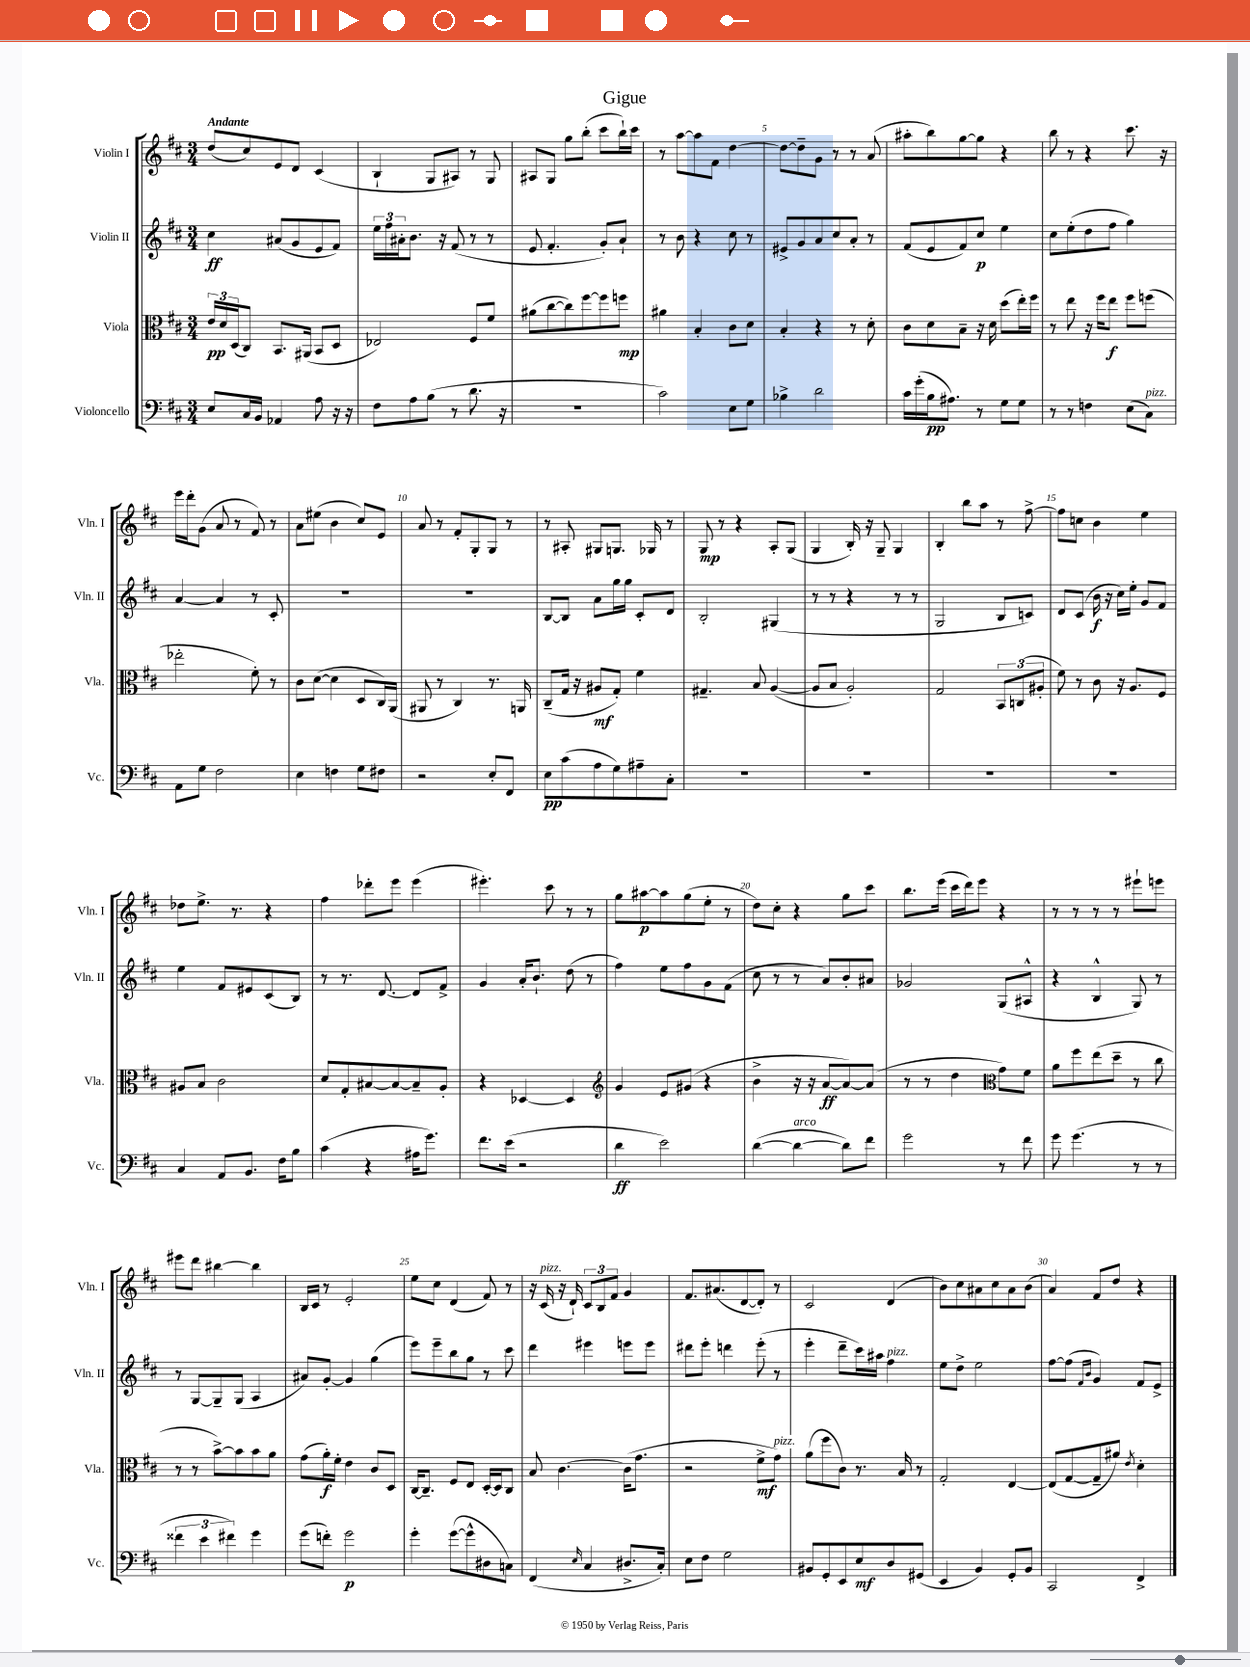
\header { title = "Gigue" }
<<
\new StaffGroup <<
\new Staff = "s0" \with { instrumentName = "Violin I" shortInstrumentName = "Vln. I" } {
    \clef treble \key d \major \numericTimeSignature \time 3/4 \tempo "Andante"
    d''8( cis''8) e'8 d'8 cis'4( |
    b4-! g8 ais8) r8 g8 |
    ais8 g8 g''8 b''8-.( cis'''8 b''16-!) cis'''16 |
    r8 a''8~ a''8 fis'8 d''4~ |
    d''8~ d''8-- g'8 r8 r8 a'8( |
    ais''8-. b''8) g''8~ g''8 r4 |
    b''8 r8 r4 cis'''8. r16 |
    e'''16 d'''16-. g'8( a'8 r8 fis'8) r8 |
    a'8 eis''8( b'4 cis''8) e'8 |
    a'8 r8 fis'8-. g8-. g8 r8 |
    r8 ais8-. gis8 g8. ges16 r8 |
    g8\mp r8 r4 a8-. g8( |
    g4 b16-.) r16 g8-- g4 |
    b4-. b''8 a''8 r8 fis''8~-> |
    fis''8 c''8 b'4 e''4 |
    des''8 e''8.-> r8. r4 |
    fis''4 des'''8-. e'''8 e'''4( |
    eis'''4.-.) cis'''8 r8 r8 |
    g''8 ais''8~\p ais''8 g''8( e''8-. r8 |
    d''8) cis''8-. r4 g''8 cis'''8 |
    b''8. e'''16( cis'''16 d'''16) e'''8 r4 |
    r8 r8 r8 r8 eis'''8-! e'''8 |
    eis'''8 d'''8 bis''4~ bis''4 |
    b16 cis'16 r8 e'2-. |
    e''8 cis''8 d'4( fis'8) r8 |
    r16 cis'16^\markup { \italic "pizz." }( r16 d'16-!) \tuplet 3/2 { cis'8 b8 fis'8 } g'4 |
    fis'8. ais'8.( d'8~ d'8-.) r8 |
    cis'2 d'4( |
    b'8) cis''8 ais'8 cis''8 ais'8 b'8( |
    a'4) fis'8 d''8 r4 \bar "|." |
}
\new Staff = "s1" \with { instrumentName = "Violin II" shortInstrumentName = "Vln. II" } {
    \clef treble \key d \major \numericTimeSignature \time 3/4
    cis''4\ff ais'8( g'8 e'8 fis'8) |
    \tuplet 3/2 { e''16 fis''16 ais'16-. } b'8. r16 fis'8( r8 r8 |
    e'8 fis'4.-. g'8-.) a'8-! |
    r8 b'8 r4 cis''8 r8 |
    eis'8-> g'8 a'8 cis''8 a'8-. r8 |
    fis'8( e'8 fis'8) cis''8\p e''4 |
    cis''8 e''8-.( d''8 fis''8 g''4) |
    a'4~ a'4 r8 cis'8-. |
    R2. |
    R2. |
    b8~ b8 a'8 g''16 g''16 cis'8-. d'8 |
    b2-. gis4( |
    r8 r8 r4 r8 r8 |
    g2 b8 c'8) |
    d'8 cis'8( b'16\f r16 cis''16) e''16-. g'8 fis'8 |
    e''4 fis'8 eis'8 cis'8( b8) |
    r8 r8. d'8.~ d'8 fis'8-> |
    g'4 a'16-. b'8.-! d''8( r8 |
    fis''4) e''8 fis''8 g'8 fis'8( |
    cis''8 r8 r8 a'8) b'8-. ais'8 |
    ges'2 g8( ais8-^ |
    r4 b4-^ g8) r8 |
    r8 g8~ g8-- g8( a4 |
    ais'8) g'8~-. g'4 g''4( |
    e'''8) e'''8-- b''8 g''8 r8 cis'''8 |
    d'''4 eis'''4 e'''8 e'''8 |
    dis'''8 e'''8-. d'''4 e'''8-.( r8 |
    e'''4-. d'''8-- cis'''16) ais''16 fis''4^\markup { \italic "pizz." } |
    e''8 d''8-> e''2 |
    fis''8~ fis''8( \grace { fis'16 b'16 } g'4) fis'8 e'8-> \bar "|." |
}
\new Staff = "s2" \with { instrumentName = "Viola" shortInstrumentName = "Vla." } {
    \clef alto \key d \major \numericTimeSignature \time 3/4
    \tuplet 3/2 { e'16\pp d'16 d16( } cis8) b,8. ais,16( b,8 d8 |
    ees2) fis8 fis'8 |
    ais'8( cis''8~ cis''8) fis''8~ fis''8 f''8\mp |
    ais'4 b4-. cis'8 d'8 |
    b4-. r4 r8 d'8-. |
    cis'8 d'8 b8-- r16 d'16 d''8( e''16-.) fis''16 |
    r8 e''8 r16 fis''16 e''8\f fis''8 f''8( |
    ees''2-. fis'8-.) r8 |
    cis'8 d'8~( d'4 d8 cis16) a,16( |
    ais,8 r8 cis4) r8. a,16 |
    cis8--( g16 r16 ais8\mf g8-.) fis'4 |
    gis4.-- b8 a4~( |
    a8 b8 a2-.) |
    g2 \tuplet 3/2 { b,8 c8( ais8-. } |
    fis'8) r8 cis'8 r16 a8. fis8 |
    ais8 b8 cis'2 |
    d'8 g8-. bis8~ bis8~ bis8-- a8-. |
    r4 des4~ des4 |
    \clef treble g'4 e'8 gis'8( r4 |
    b'4-> r16 r16 a'8~\ff a'8~) a'8( |
    r8 r8 d''4 \clef alto g'8) fis'8 |
    a'8 fis''8 e''8( d''8-- r8 cis''8 |
    r8 r8 b'8~->) b'8 b'8 a'8 |
    g'8( a'16-.\f) fis'16-. e'4 cis'8 d8 |
    cis16~ cis8.-- fis8 e8 d16~-. d16 cis8 |
    b8 cis'4.~ cis'16( g'8. |
    r2 fis'8->\mf g'8^\markup { \italic "pizz." }) |
    a'8( fis''8 cis'8) r8. b16 r8 |
    g2-. e4~ |
    e8( g8~ g8-- ais'8) \acciaccatura { e'8 } d'4-. \bar "|." |
}
\new Staff = "s3" \with { instrumentName = "Violoncello" shortInstrumentName = "Vc." } {
    \clef bass \key d \major \numericTimeSignature \time 3/4
    e8 cis16 b,16 aes,4 a8 r16 r16 |
    fis8 a8 b8( r8 d'8. r16 |
    R2. |
    cis'2) e8 g8 |
    bes4-> d'2 |
    cis'16 g'16-.( b16\pp ais8.) r8 g8 g8 |
    r8 r8 f4 e8( cis8^\markup { \italic "pizz." }) |
    a,8 g8 fis2 |
    e4 f4 g8 fis8 |
    r2 e8-. fis,8 |
    e8\pp cis'8( a8 g8) ais8-- cis8-. |
    R2. |
    R2. |
    R2. |
    R2. |
    cis4 a,8 b,8. fis16 b8 |
    cis'4( r4 ais16 g'8.) |
    fis'8. e'16( r2 |
    d'4\ff e'2) |
    d'4~( d'4~^\markup { \italic "arco" } d'8) fis'8 |
    g'2 r8 fis'8 |
    g'8 g'4.( r8 r8 |
    \tuplet 3/2 { fisis'4 e'4 fis'4) } g'4 |
    g'8( f'8-.) g'2\p |
    g'4-. g'8~( g'8-^ dis8 c8) |
    fis,4( \grace { e16 } cis4 dis8.-> cis16-.) |
    e8 fis8 g2 |
    bis,8 g,8-. e,8 e8\mf d8 gis,8( |
    e,4 b,4) g,8-. b,8 |
    cis,2 fis,4-> \bar "|." |
}
>>
>>
\layout { \context { \Score \override BarNumber.break-visibility = ##(#f #t #t) barNumberVisibility = #(every-nth-bar-number-visible 5) } }
